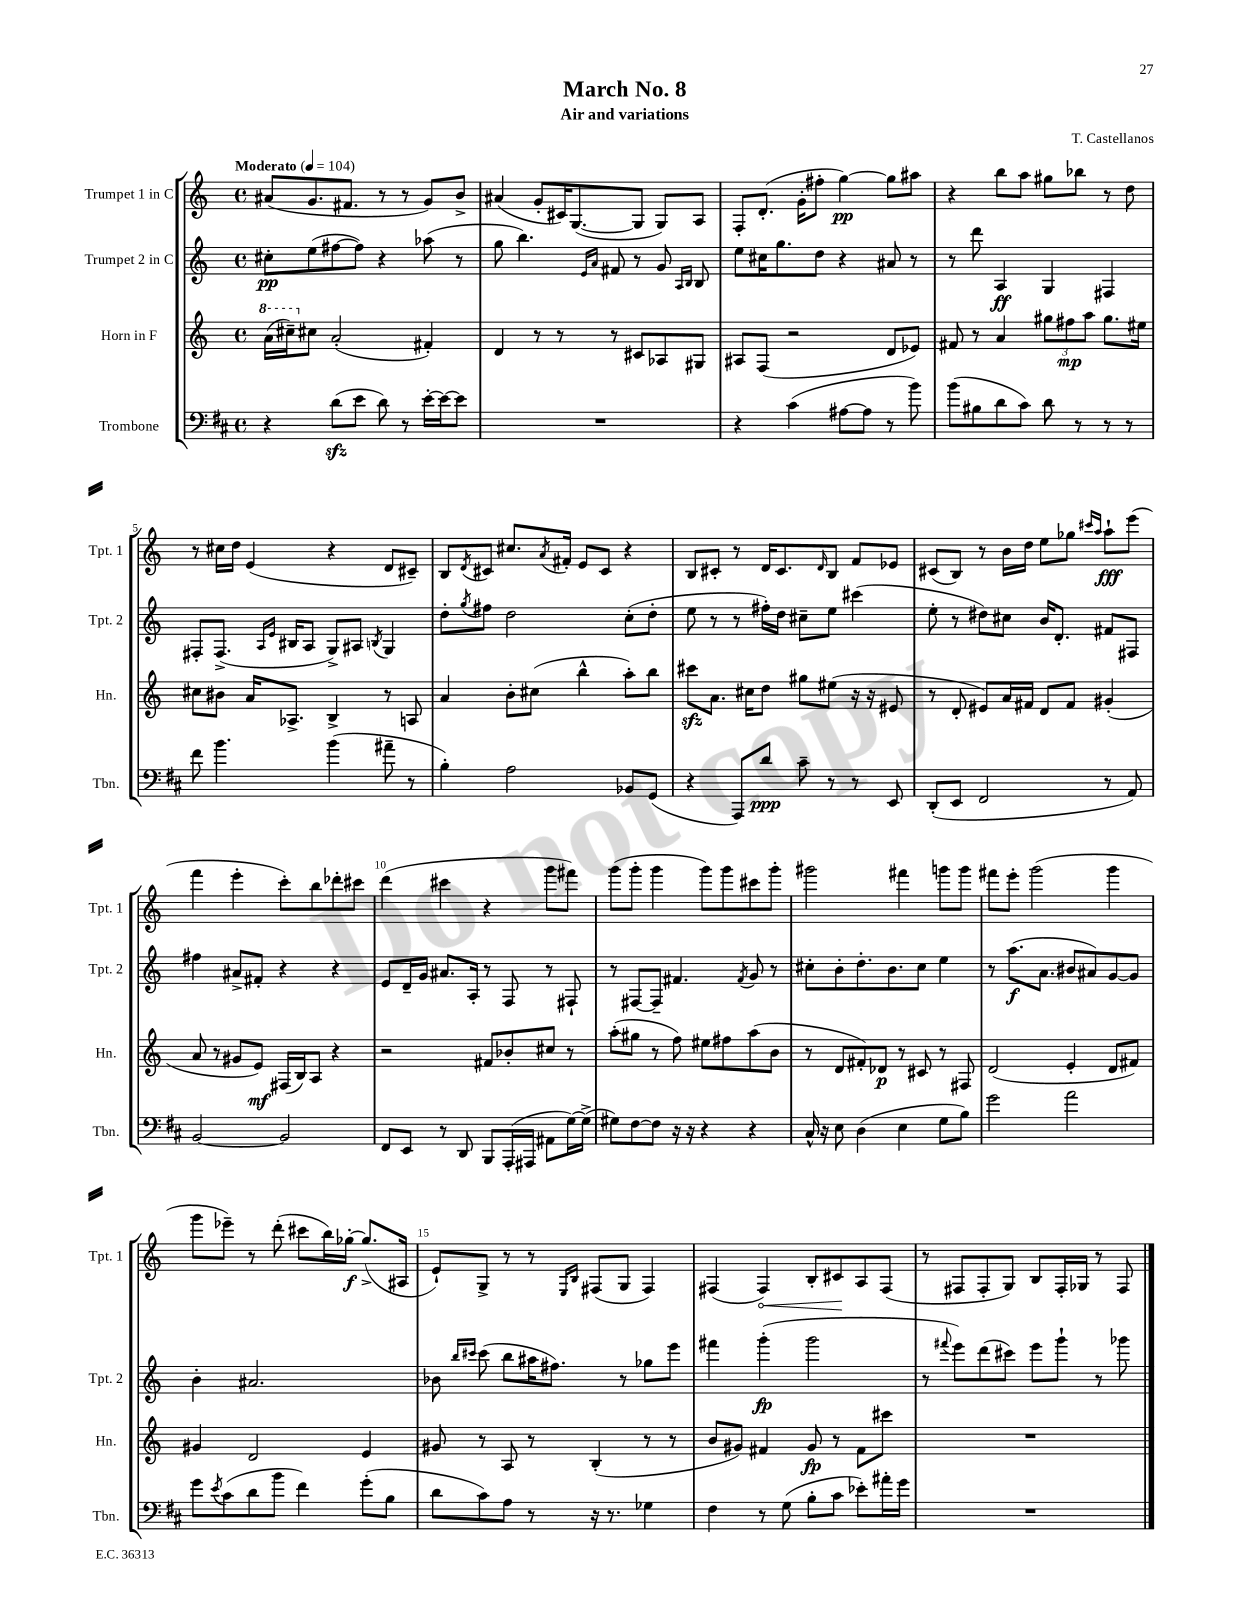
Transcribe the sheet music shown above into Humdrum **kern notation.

**kern	**dynam	**kern	**dynam	**kern	**dynam	**kern	**dynam
*part4	*part4	*part3	*part3	*part2	*part2	*part1	*part1
*staff4	*staff4	*staff3	*staff3	*staff2	*staff2	*staff1	*staff1
*I"Trombone	*	*I"Horn in F	*	*I"Trumpet 2 in C	*	*I"Trumpet 1 in C	*
*I'Tbn.	*	*I'Hn.	*	*I'Tpt. 2	*	*I'Tpt. 1	*
*clefF4	*	*clefG2	*	*clefG2	*	*clefG2	*
*k[f#c#]	*	*k[]	*	*k[]	*	*k[]	*
*M4/4	*	*M4/4	*	*M4/4	*	*M4/4	*
*met(c)	*	*met(c)	*	*met(c)	*	*met(c)	*
*MM104	*	*MM104	*	*MM104	*	*MM104	*
*	*	*8va	*	*	*	*	*
=1	=1	=1	=1	=1	=1	=1	=1
!	!	!	!	!	!	!LO:TX:a:B:t=Moderato	!
4r	.	(16aa\LL	.	8cc#X'\L	pp	(8a#X/L	.
.	.	16ccc#X~\J)	.	.	.	.	.
*	*	*X8va	*	*	*	*	*
.	.	8cc#X\J	.	(8ee\	.	8.g/	.
(8dzz\L	.	(2a'/	.	[8ff#X\	.	.	.
.	.	.	.	.	.	8.f#X/J	.
8e\J	.	.	.	8ff#\J])	.	.	.
8d\)	.	.	.	4r	.	8r	.
8r	.	.	.	.	.	8r	.
[16e'\LL	.	4f#X'/)	.	(8aa-X\	.	8g/L)	.
16e\J_	.	.	.	.	.	.	.
8e\J]	.	.	.	8r	.	8b^/J	.
=2	=2	=2	=2	=2	=2	=2	=2
1r	.	4d/	.	8gg\	.	(4a#X/	.
.	.	.	.	4.bb\)	.	.	.
.	.	8r	.	.	.	8g'/L	.
.	.	8r	.	.	.	16c#X/K)	.
.	.	.	.	.	.	([8.G/	.
.	.	.	.	16qqe/LL	.	.	.
.	.	.	.	16qqa/JJ	.	.	.
.	.	8r	.	8f#X/	.	.	.
.	.	8c#X/L	.	8r	.	8G/J]	.
.	.	8A-X/	.	8g/	.	8G/L)	.
.	.	.	.	16qqA/LL	.	.	.
.	.	.	.	16qqB/JJ	.	.	.
.	.	8G#X/J	.	8B/	.	8A/J	.
=3	=3	=3	=3	=3	=3	=3	=3
4r	.	8A#X/L	.	8ee\L	.	8F'/L	.
.	.	(8F/J	.	16cc#X\K	.	(8.d'/J	.
.	.	.	.	8.gg\	.	.	.
(4c#\	.	2r	.	.	.	.	.
.	.	.	.	.	.	16g'\KL	.
.	.	.	.	8dd\J	.	8ff#X'\J	.
[8A#X\L	.	.	.	4r	.	[4gg\)	pp
8A#\J]	.	.	.	.	.	.	.
8r	.	8d/L	.	8a#X/	.	8gg\L]	.
8b\)	.	8e-X/J)	.	8r	.	8aa#X\J	.
=4	=4	=4	=4	=4	=4	=4	=4
(8b\L	.	8f#X/	.	8r	.	4r	.
8B#X\	.	8r	.	8ddd\	.	.	.
8d\	.	4a/	.	4A/	ff	8bb\L	.
8c#\J)	.	.	.	.	.	8aa\J	.
8d\	.	12gg#X\L	.	4G/	.	8gg#X\L	.
.	.	12ff#X\	mp	.	.	.	.
8r	.	.	.	.	.	8bb-X\J	.
.	.	12aa\J	.	.	.	.	.
8r	.	8.gg#\L	.	4F#X/	.	8r	.
8r	.	.	.	.	.	8dd\	.
.	.	16ee#X\Jk	.	.	.	.	.
!!LO:LB:g=z
=5	=5	=5	=5	=5	=5	=5	=5
8f#\	.	8cc#X\L	.	8F#X'/L	.	8r	.
4.b\	.	8b#X\J	.	(8.F#^/J	.	16cc#X\LL	.
.	.	.	.	.	.	16dd\JJ	.
.	.	16a/KL	.	.	.	(4e/	.
.	.	.	.	16qqA/LL	.	.	.
.	.	.	.	16qqe/JJ	.	.	.
.	.	8.A-X^/J	.	16B#X/KL	.	.	.
.	.	.	.	8A/J	.	.	.
(4b\	.	4B^/	.	8G^/L)	.	4r	.
.	.	.	.	8A#X/J	.	.	.
.	.	.	.	8qBn/	.	.	.
8a#X~\	.	8r	.	4G/	.	8d/L	.
8r	.	8An/	.	.	.	8c#X~/J)	.
=6	=6	=6	=6	=6	=6	=6	=6
4B'\)	.	4a/	.	8dd'\L	.	8B/L	.
.	.	.	.	8qgg/	.	8qd/	.
.	.	.	.	8ff#X\J	.	8c#X/J	.
2A\	.	8b'\L	.	2dd\	.	8.cc#X/L	.
.	.	(8cc#X\J	.	.	.	.	.
.	.	.	.	.	.	8qa/	.
.	.	.	.	.	.	16f#X'/Jk	.
.	.	4bb^^\	.	.	.	8e/L	.
.	.	.	.	.	.	8c#/J	.
8BB-X/L	.	8aa'\L)	.	(8cc'\L	.	4r	.
(8GG/J	.	8bb\J	.	8dd'\J	.	.	.
=7	=7	=7	=7	=7	=7	=7	=7
4r	.	8ccc#Xzz\L	.	8ee\	.	8B/L	.
.	.	8.a\J	.	8r	.	8c#X'/J	.
8AAA/L)	.	.	.	8r	.	8r	.
.	.	16cc#X\KL	.	.	.	.	.
8d/J	ppp	8dd\J	.	16ff#X'\LL)	.	16d/KL	.
.	.	.	.	16dd\JJ	.	8.c#/	.
8c#~\	.	8gg#X\L	.	8cc#X~\L	.	.	.
.	.	.	.	.	.	16qqd/	.
8r	.	(8ee#X\J	.	8ee\J	.	8B/J	.
8r	.	16r	.	(4ccc#X\	.	8f/L	.
.	.	16r	.	.	.	.	.
8EE/	.	8e#X/	.	.	.	8e-X/J	.
=8	=8	=8	=8	=8	=8	=8	=8
(8DD'/L	.	8r	.	8ee'\	.	(8c#X/L	.
8EE/J	.	8d'/	.	8r	.	8B/J)	.
2FF#/	.	8e#X/L)	.	8dd#X\L)	.	8r	.
.	.	16a/L	.	8cc#X\J	.	16b\LL	.
.	.	16f#X/JJ	.	.	.	16dd\JJ	.
.	.	8d/L	.	16b/KL	.	8ee\L	.
.	.	.	.	8.d'/J	.	.	.
.	.	8f#/J	.	.	.	8gg-X\J	.
.	.	.	.	.	.	16qqccc#X/LL	.
.	.	.	.	.	.	16qqaa/JJ	.
8r	.	(4g#X'/	.	8f#X/L	.	8aa`\L	fff
8AA/)	.	.	.	8F#X/J	.	(8eee\J	.
!!LO:LB:g=z
=9	=9	=9	=9	=9	=9	=9	=9
[2BB/	.	8a/	.	4ff#X\	.	4fff\	.
.	.	8r	.	.	.	.	.
.	.	8g#X/L	.	8a#X^/L	.	4eee'\	.
.	.	8e/J)	mf	8f#X'/J	.	.	.
2BB/]	.	(16F#X/LL	.	4r	.	8ccc'\L)	.
.	.	16B/J)	.	.	.	.	.
.	.	8A/J	.	.	.	8bb\	.
.	.	4r	.	4r	.	8ddd-X'\	.
.	.	.	.	.	.	8ccc#X\J	.
=10	=10	=10	=10	=10	=10	=10	=10
8FF#/L	.	2r	.	8e/L	.	(4ddd\	.
8EE/J	.	.	.	16d~/L	.	.	.
.	.	.	.	16g/JJ	.	.	.
8r	.	.	.	8.a#X/L	.	4ccc#X\	.
8DD/	.	.	.	.	.	.	.
.	.	.	.	16A'/Jk	.	.	.
8BBB/L	.	8f#X/L	.	8r	.	4r	.
(16AAA'/L	.	8b-X'/	.	8F/	.	.	.
16AAA#X/JJ	.	.	.	.	.	.	.
8AA#X\L	.	8cc#X/J	.	8r	.	8ggg\L	.
[16G\L)	.	8r	.	8F#X`/	.	8fff#X\J)	.
(16G^\JJ]	.	.	.	.	.	.	.
=11	=11	=11	=11	=11	=11	=11	=11
8G#X\L)	.	(8aa'\L	.	8r	.	(8ggg\L	.
[8F#\	.	8gg#X\J	.	[8F#X/L	.	8ggg'\J	.
8F#\J]	.	8r	.	8F#~/J]	.	4ggg\	.
16r	.	8ff\)	.	4.f#X/	.	.	.
16r	.	.	.	.	.	.	.
4r	.	8ee#X\L	.	.	.	8ggg\L)	.
.	.	8ff#X\	.	.	.	8ggg\	.
.	.	.	.	8qf#/	.	.	.
4r	.	(8aa\	.	8g/	.	8ccc#X\	.
.	.	8b\J	.	8r	.	8ggg'\J	.
=12	=12	=12	=12	=12	=12	=12	=12
16C#^^/	.	8r	.	8cc#X'\L	.	2ggg#X\	.
16r	.	.	.	.	.	.	.
8E\	.	8d/L	.	8b'\	.	.	.
(4D\	.	8f#X'/)	.	8.dd'\	.	.	.
.	.	8d-X/J	p	.	.	.	.
.	.	.	.	8.b\	.	.	.
4E\	.	8r	.	.	.	4fff#X\	.
.	.	8c#X/	.	8cc#\J	.	.	.
8G\L	.	8r	.	4ee\	.	8gggn\L	.
8B\J)	.	8F#X/	.	.	.	8ggg\J	.
=13	=13	=13	=13	=13	=13	=13	=13
2g\	.	(2d/	.	8r	.	8fff#X\L	.
.	.	.	.	(8.aa\L	f	8eee'\J	.
.	.	.	.	.	.	(2ggg\	.
.	.	.	.	8.a\J	.	.	.
2a\	.	4e'/	.	8b#X/L	.	.	.
.	.	.	.	8a#X/)	.	.	.
.	.	8d/L	.	[8g/	.	4ggg\	.
.	.	8f#X/J)	.	8g/J]	.	.	.
!!LO:LB:g=z
=14	=14	=14	=14	=14	=14	=14	=14
8g\L	.	4g#X/	.	4b'\	.	8ggg\L	.
8qe/	.	.	.	.	.	.	.
(8c#\	.	.	.	.	.	8eee-X~\J)	.
8d\	.	2d/	.	2.a#X/	.	8r	.
8b\J	.	.	.	.	.	(8ddd'\	.
4f#\)	.	.	.	.	.	8ccc#X\L	.
.	.	.	.	.	.	16bb\L)	.
.	.	.	.	.	.	[16gg-X'\JJ	f
(8g'\L	.	4e/	.	.	.	(8.gg-^/L]	.
8B\J	.	.	.	.	.	.	.
.	.	.	.	.	.	16A#X/Jk	.
=15	=15	=15	=15	=15	=15	=15	=15
8d\L	.	8g#X/	.	8b-X\	.	8e`/L)	.
.	.	.	.	16qqbb/LL	.	.	.
.	.	.	.	16qqccc#X/JJ	.	.	.
8c#\)	.	8r	.	(8ccc#\	.	8G^/J	.
8A\J	.	8A/	.	8bb\L	.	8r	.
8r	.	8r	.	16aa#X\K	.	8r	.
.	.	.	.	8.ff#X\J)	.	.	.
.	.	.	.	.	.	16qqE/LL	.
.	.	.	.	.	.	16qqB/JJ	.
16r	.	(4B'/	.	.	.	(8F#X/L	.
8.r	.	.	.	.	.	.	.
.	.	.	.	8r	.	8G/J	.
4G-X\	.	8r	.	8gg-X\L	.	4F#/)	.
.	.	8r	.	8eee\J	.	.	.
=16	=16	=16	=16	=16	=16	=16	=16
4F#\	.	8b/L	.	4fff#X\	.	(4F#X/	.
.	.	8g#X/J)	.	.	.	.	.
!	!	!	!	!	!	!	!LO:HP:b
8r	.	4f#X/	.	(4ggg'\	fp	4F#/)	<
(8G\	.	.	.	.	.	.	.
8B'\L	.	8g#/	fp	2ggg\	.	8B'/L	.
8c#\J	.	8r	.	.	.	8c#X/	.
8e-X'\L)	.	8f#\L	.	.	.	8A/	[
16a#X'\L	.	8ccc#X\J	.	.	.	(8F#/J	.
16g\JJ	.	.	.	.	.	.	.
=17	=17	=17	=17	=17	=17	=17	=17
1r	.	1r	.	8r	.	8r	.
.	.	.	.	8qqfff#X/	.	.	.
.	.	.	.	8eee\L)	.	8F#X/L	.
.	.	.	.	(8ddd\	.	8F#'/	.
.	.	.	.	8ccc#X\J)	.	8G/J)	.
.	.	.	.	8eee\L	.	8B/L	.
.	.	.	.	8ggg`\J	.	16F#'/L	.
.	.	.	.	.	.	16G-X/JJ	.
.	.	.	.	8r	.	8r	.
.	.	.	.	8ggg-X\	.	8F#/	.
==	==	==	==	==	==	==	==
*-	*-	*-	*-	*-	*-	*-	*-
